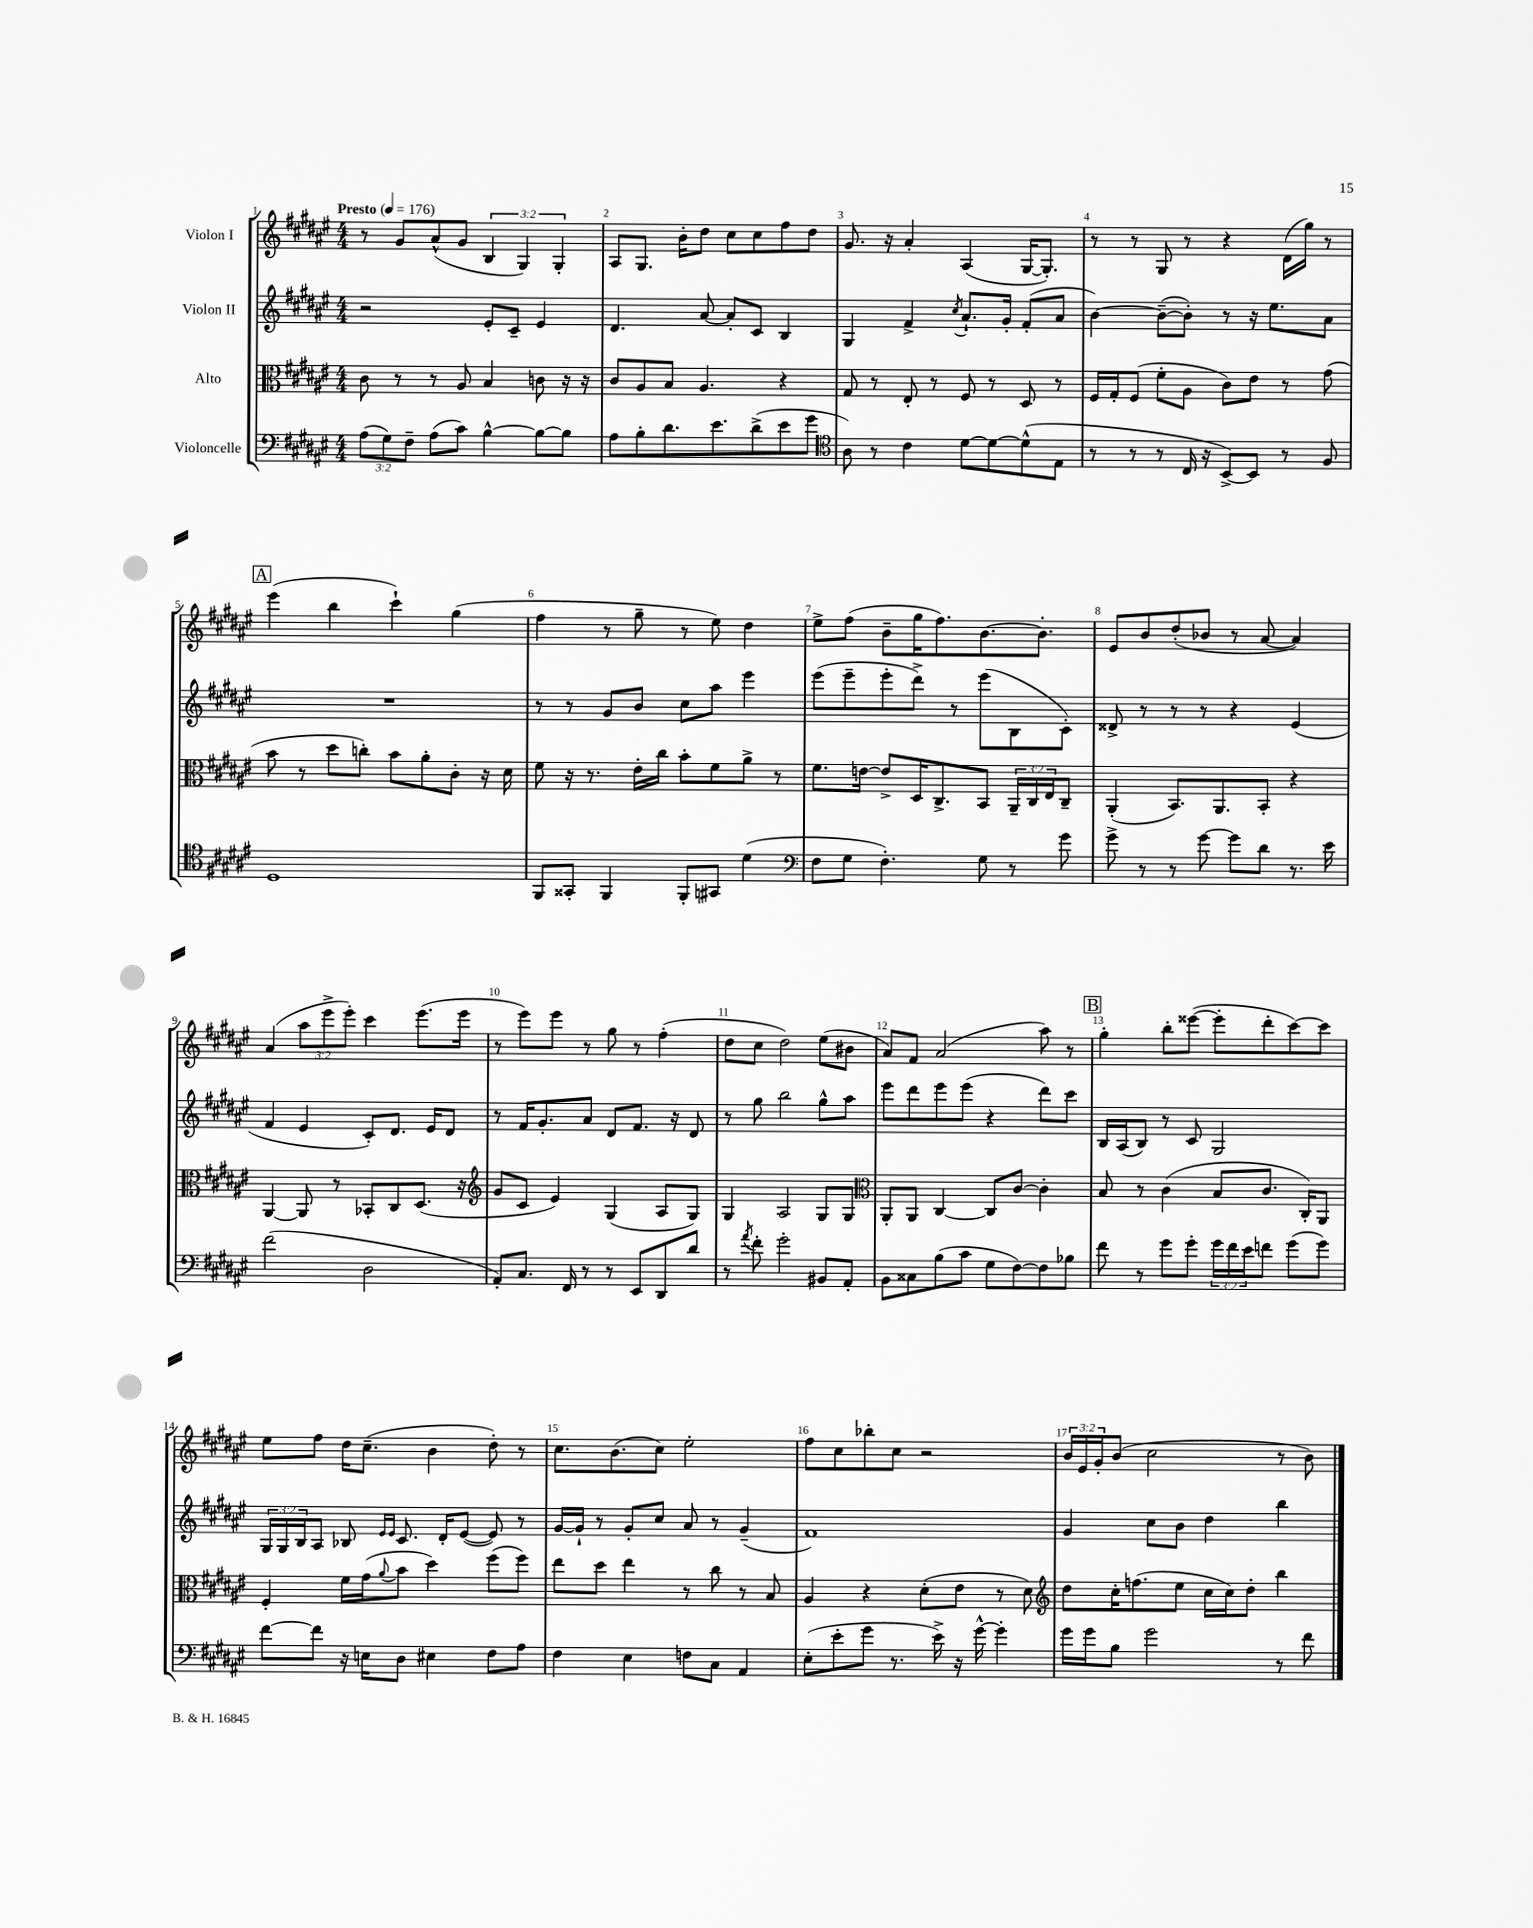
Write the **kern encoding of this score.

**kern	**kern	**kern	**kern
*staff4	*staff3	*staff2	*staff1
*clefF4	*clefC3	*clefG2	*clefG2
*k[f#c#g#d#a#e#]	*k[f#c#g#d#a#e#]	*k[f#c#g#d#a#e#]	*k[f#c#g#d#a#e#]
*M4/4	*M4/4	*M4/4	*M4/4
*MM176	*MM176	*MM176	*MM176
(12A#	8c#	2r	8r
12G#)	.	.	.
.	8r	.	8g#
12F#~	.	.	.
(8A#	8r	.	(8a#^^
8c#)	8A#	.	8g#
[4B^^	4B	8e#'	6B
.	.	8c#~	.
.	.	.	6G#)
8B_	8c	4e#	.
.	.	.	6G#'
8B]	16r	.	.
.	16r	.	.
=	=	=	=
8A#	8c#	4.d#	8A#
8B'	8A#	.	8.G#
8.d#	8B	.	.
.	.	.	16b'
.	4.A#	[8a#	8dd#
8.e#	.	.	.
.	.	8a#']	8cc#
(8d#^	.	8c#	8cc#
8e#	4r	4B	8ff#
8g#	.	.	8dd#
=	=	=	=
*clefC4	*	*	*
8A#)	8G#	4G#	8.g#
8r	8r	.	.
.	.	.	16r
4c#	8E#'	4f#^	4a#'
.	8r	.	.
.	.	8qcc#	.
[8d#	8F#	8.a#`	(4A#
8d#_	8r	.	.
.	.	16g#'	.
(8d#^^]	8D#	(8f#'	[16G#
.	.	.	8.G#'])
8E#	8r	8a#	.
=	=	=	=
8r	16F#	[4b)	8r
.	16G#'	.	.
8r	(8F#	.	8r
8r	8f#'	(8b~_	8G#
16C#	8A#	8b'])	8r
16r	.	.	.
[8BB^)	8c#)	8r	4r
8BB]	8e#	16r	.
.	.	8.ee#	.
8r	8r	.	(16d#
.	.	.	16gg#)
8F#	(8g#	8a#	8r
=	=	=	=
1D#	8b	1r	(4eee#
.	8r	.	.
.	8dd#	.	4bb
.	8cc')	.	.
.	8b	.	4ccc#`)
.	8a#'	.	.
.	8c#'	.	(4gg#
.	16r	.	.
.	16d#	.	.
=	=	=	=
8FF#	8f#	8r	4ff#
8GG##'	16r	8r	.
.	8.r	.	.
4FF#	.	8g#	8r
.	16e#'	8b	8gg#~
.	16cc#	.	.
8FF#'	8b'	8cc#	8r
8GG#	8f#	8aa#	8ee#)
(4d#	8a#^	4eee#	4dd#
.	8r	.	.
=	=	=	=
*clefF4	*	*	*
8F#	8.f#	(8eee#	8ee#^
8G#	.	8eee#~	(8ff#
.	[16e	.	.
4.F#')	8e^]	8eee#'	8b~
.	16D#	8ddd#^)	16gg#
.	8.C#^	.	8.ff#)
.	.	8r	.
8G#	8BB	(8eee#	[8.b
8r	24AA#~	8B	.
.	24C#	.	.
.	.	.	8.b']
.	24E#	.	.
8g#	8C#~	8c#')	.
=	=	=	=
8g#^	(4AA#'	8d##^	8e#
8r	.	8r	8b
8r	8.BB)	8r	(8dd#'
[8g#	.	8r	8b-
.	8.AA#	.	.
8g#]	.	4r	8r
8d#	8BB'	.	[8a#
8.r	4r	(4e#	4a#])
16e#	.	.	.
=	=	=	=
(2f#	[4AA#	4f#	(4a#
.	8AA#]	4e#	12aa#
.	.	.	12eee#^
.	8r	.	.
.	.	.	12eee#')
2D#	8BB-'	8c#')	4ccc#
.	8C#	8.d#	.
.	(8.D#	.	(8.eee#
.	.	16e#	.
.	.	8d#	.
.	16r	.	16eee#
=	=	=	=
*	*clefG2	*	*
8AA#')	8g#	8r	8r
8.C#	8c#	16f#	8eee#)
.	.	8.g#'	.
.	4e#)	.	8eee#
16FF#	.	.	.
8r	.	8a#	8r
8r	(4G#	8d#	8gg#
8EE#	.	8.f#	8r
8DD#	8A#	.	(4ff#'
.	.	16r	.
8d#	8G#)	8d#	.
=	=	=	=
8r	4G#	8r	8dd#
8qa#	.	.	.
8f#'	.	8gg#	8cc#
2g#'	2A#	2bb	2dd#)
8BB#	8G#	8gg#^^	(8ee#
8AA#'	8G#	8aa#	8b#
=	=	=	=
*	*clefC3	*	*
8BB	8AA#'	8eee#	8a#)
8C##	8AA#	8ddd#	8f#
(8B	[4C#	8eee#	(2a#
8c#	.	(8eee#	.
8G#	8C#]	4r	.
[8F#)	[8c#	.	.
8F#]	4c#']	8ddd#)	8aa#)
8B-	.	8ccc#	8r
=	=	=	=
8f#	8B	16B	4gg#'
.	.	(16A#	.
8r	8r	8B)	.
8g#	(4c#	8r	8bb'
8g#'	.	8c#	([8eee##
24g#	8B	2G#	8eee##']
24f#	.	.	.
24e#	.	.	.
8f	8.c#	.	8ddd#'
(8g#	.	.	[8ccc#)
.	16C#')	.	.
8g#)	8AA#	.	8ccc#]
=	=	=	=
[8f#	4F#'	24G#	8ee#
.	.	24G#	.
.	.	24B	.
8f#]	.	8A#	8ff#
16r	16f#	8B-	16dd#
16E	(16g#	.	(8.cc#~
.	.	16qqe#	.
.	8qqa#	16qqe#	.
8D#	8b	8.c#	.
4E#	4dd#)	.	4b
.	.	16d#'	.
.	.	([8e#	.
8F#	(8ff#	8e#])	8dd#')
8A#	8ff#)	8r	8r
=	=	=	=
4F#	8ee#	[16g#	8.cc#
.	.	16g#`]	.
.	8dd#	8r	.
.	.	.	(8.b
4E#	4ee#	8g#'	.
.	.	8cc#	8cc#)
8F	8r	8a#	2ee#'
8C#	8cc#	8r	.
4AA#	8r	(4g#~	.
.	8B	.	.
=	=	=	=
(8E#'	4A#	1f#)	8ff#
8e#'	.	.	8cc#
8g#	4r	.	8bb-'
8.r	.	.	8cc#
.	(8d#'	.	2r
16e#^)	.	.	.
16r	8e#	.	.
[16g#^^	.	.	.
4g#']	8r	.	.
.	8d#)	.	.
=	=	=	=
*	*clefG2	*	*
16g#	8dd#	4g#	24b
.	.	.	24e#
16g#	.	.	.
.	.	.	24g#'
8B	16cc#'	.	(8b
.	(8.ff	.	.
2g#	.	8cc#	2cc#
.	8ee#	8b	.
.	16cc#	4dd#	.
.	16cc#)	.	.
.	8dd#'	.	.
8r	4bb	4bb	8r
8f#	.	.	8b)
==	==	==	==
*-	*-	*-	*-
